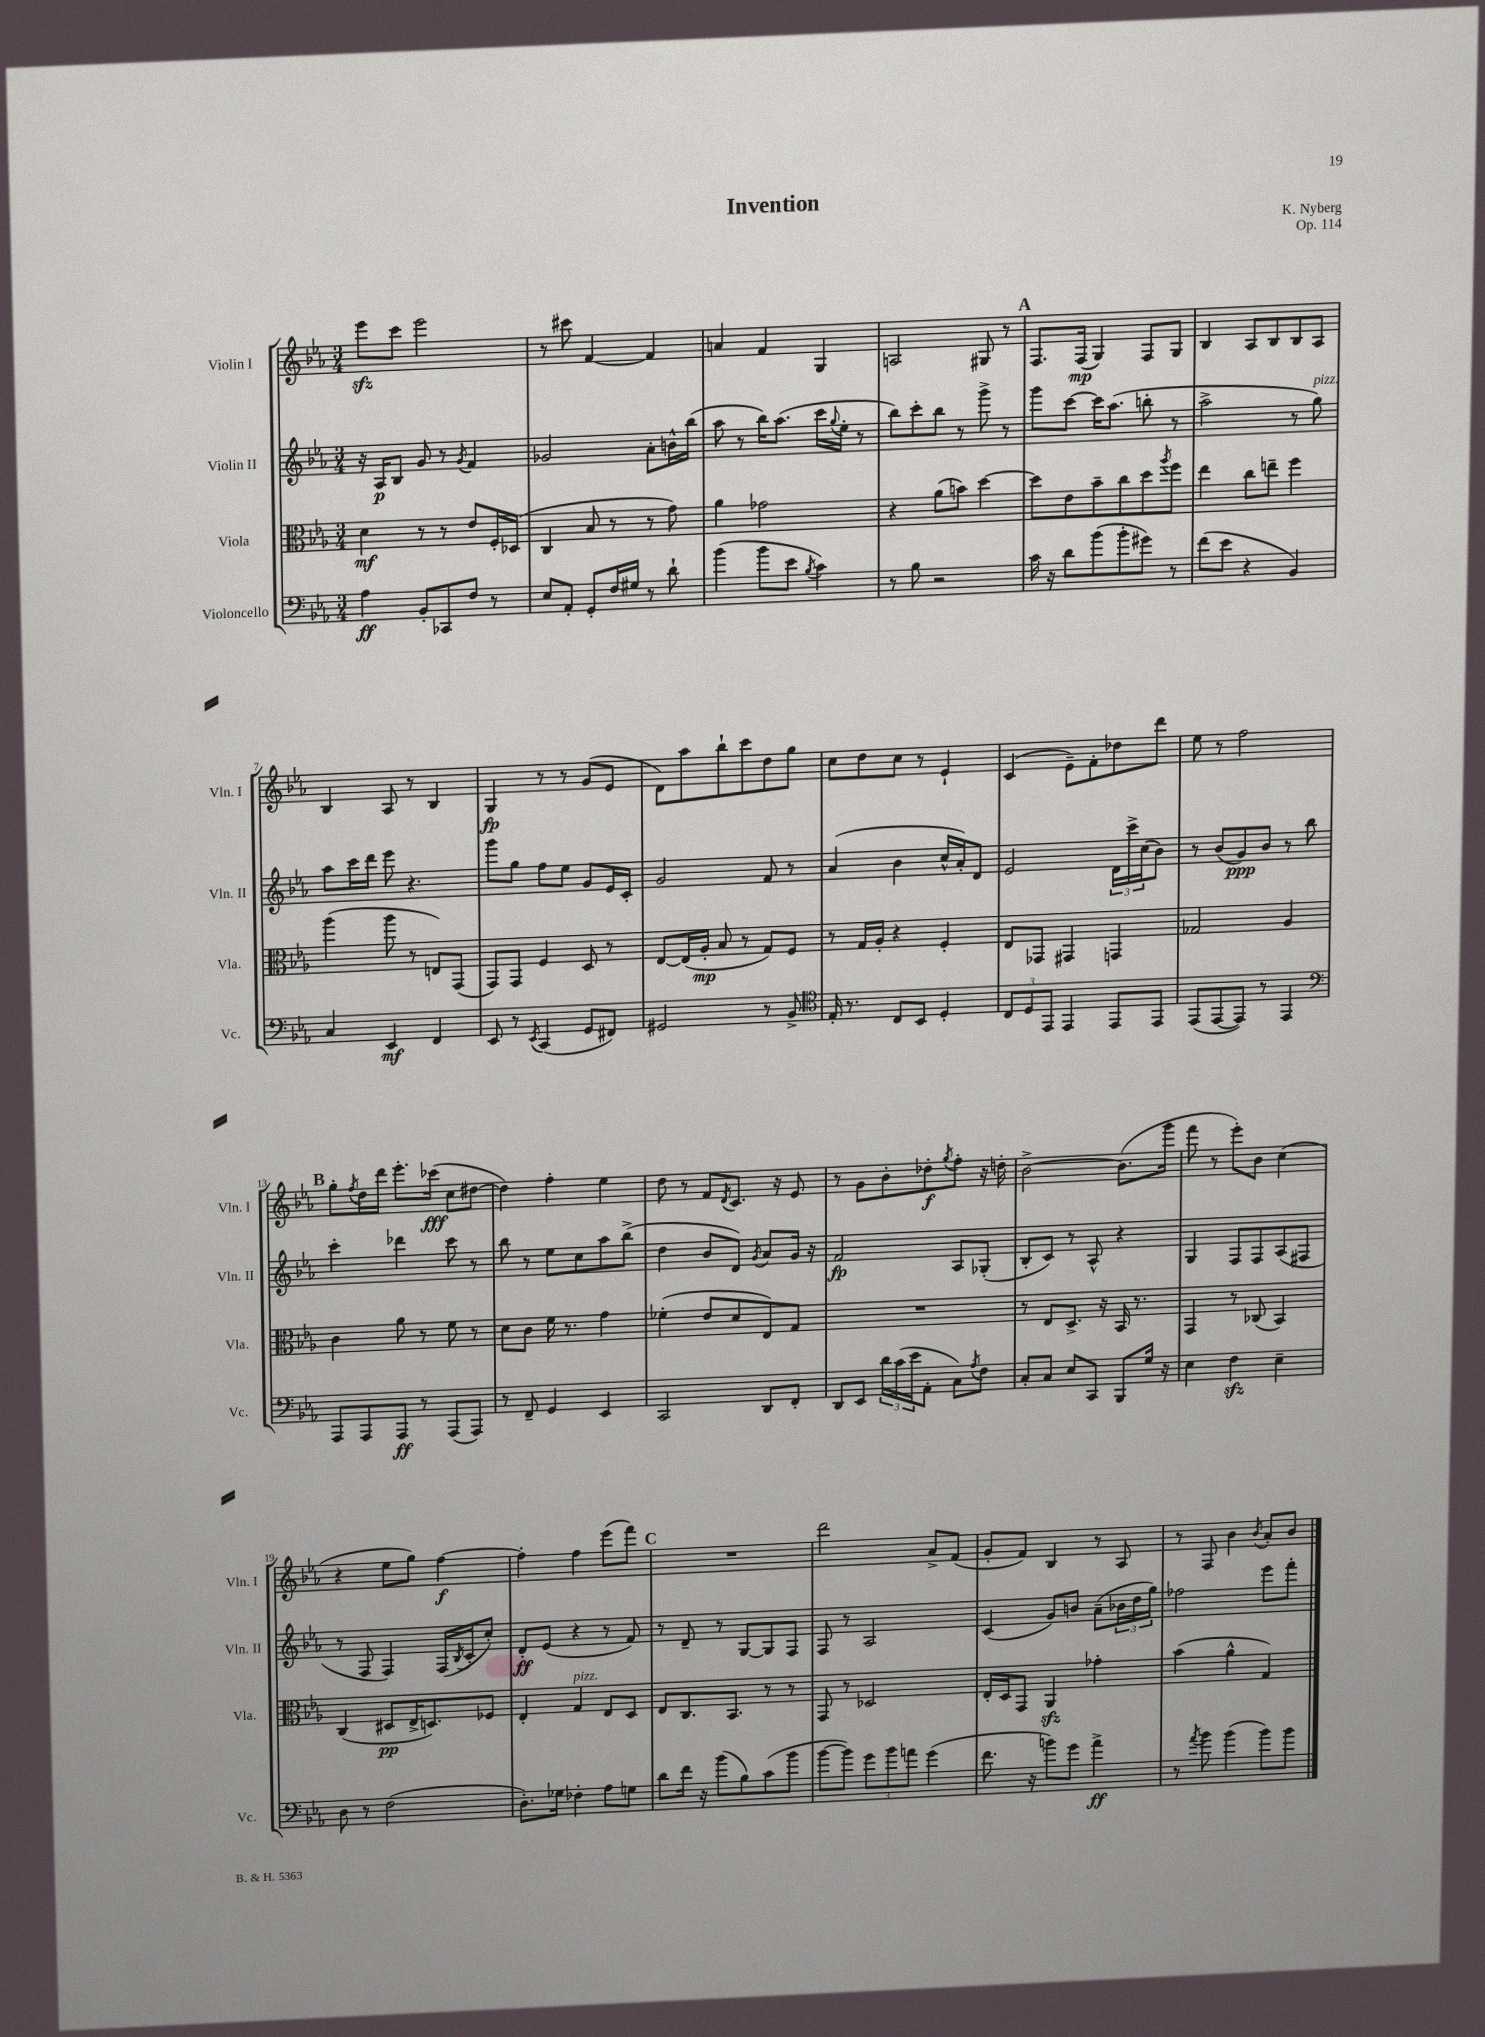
\header { title = "Invention" composer = "K. Nyberg" opus = "Op. 114" }
<<
\new StaffGroup <<
\new Staff = "s0" \with { instrumentName = "Violin I" shortInstrumentName = "Vln. I" } {
    \clef treble \key ees \major \numericTimeSignature \time 3/4
    ees'''8\sfz c'''8 ees'''2 |
    r8 cis'''8 f'4~ f'4 |
    a'4 f'4 g4 |
    a2 gis8 r8 |
    \mark \markup { \bold "A" } f8. f16\mp( g4) f8 g8 |
    bes4 aes8 bes8 bes8 aes8 |
    bes4 aes8 r8 bes4 |
    g4\fp r8 r8 g'8( ees'8 |
    d'8) aes''8 bes''8-! c'''8 d''8 g''8 |
    c''8 d''8 c''8 r8 ees'4-! |
    c'4( ees'8--) f'8-. des''8 d'''8 |
    ees''8 r8 f''2 |
    \mark \markup { \bold "B" } g''8-. \acciaccatura { f''8 } d''16 d'''16 ees'''8.-. ces'''16\fff( c''8 dis''8~ |
    dis''4) f''4-. ees''4 |
    d''8 r8 f'8 \acciaccatura { d'8 } c'8. r16 ees'8 |
    r8 g'8 bes'8-. des''8-.\f \acciaccatura { g''8 } f''8-. r16 d''16-. |
    bes'2~-> bes'8.( g'''16 |
    f'''8 r8 ees'''8-.) bes'8 c''4( |
    r4 ees''8 g''8) f''4~\f |
    f''4-. f''4 ees'''8( f'''8) |
    \mark \markup { \bold "C" } R2. |
    d'''2 aes'8-> f'8( |
    g'8-. f'8) bes4 r8 aes8 |
    r8 f8 bes'4 \acciaccatura { bes'8 } aes'8-. bes'8 \bar "|." |
}
\new Staff = "s1" \with { instrumentName = "Violin II" shortInstrumentName = "Vln. II" } {
    \clef treble \key ees \major \numericTimeSignature \time 3/4
    r16 aes16\p bes8 g'8 r8 \acciaccatura { g'8 } f'4 |
    ges'2 aes'8-. b'16-^ bes''16( |
    aes''8 r8 bes''16) aes''8.( c'''16 \appoggiatura { g''8 } ees''16-. r8 |
    bes''8) c'''8-. bes''8 r8 g'''8-> r8 |
    \mark \markup { \bold "A" } g'''8 c'''8~ c'''16 aes''8.( b''8-. r8 |
    aes''2-> r8 g''8^\markup { \italic "pizz." }) |
    aes''8 c'''16 d'''16 ees'''8 r4. |
    g'''8 g''8 f''8 ees''8 g'8 ees'16 c'16-. |
    g'2 f'8 r8 |
    aes'4( bes'4 c''16-^ aes'16-.) d'8 |
    ees'2 \tuplet 3/2 { d'16 c'''16-> c''16( } bes'8) |
    r8 bes'8( g'8\ppp) bes'8 r8 bes''8 |
    \mark \markup { \bold "B" } c'''4-. des'''4 c'''8 r8 |
    bes''8 r8 ees''8 c''8 aes''8 bes''8->( |
    d''4 bes'8 d'8) \acciaccatura { g'8 } aes'8 g'16 r16 |
    f'2\fp aes8 ges8-.( |
    bes8-. c'8) r8 aes8-^ r4 |
    g4 f8 f8 aes8( fis8 |
    r8 f8 f4) f16( \acciaccatura { bes8 } c'16-. c''8-.) |
    d'8-.\ff ees'8( r4 r8 f'8) |
    \mark \markup { \bold "C" } r8 d'8-- r8 g8~ g8 f8 |
    f8 r8 aes2 |
    c'4( g'8) b'8 aes'8--( \tuplet 3/2 { bes'16 d''16 g''16) } |
    fes''2 ees'''8 f'''8-. \bar "|." |
}
\new Staff = "s2" \with { instrumentName = "Viola" shortInstrumentName = "Vla." } {
    \clef alto \key ees \major \numericTimeSignature \time 3/4
    d'4\mf r8 r8 ees'8 f16-. des16( |
    c4 bes8 r8 r8 g'8) |
    aes'4 ges'2 |
    r4 aes'8( b'8) d''4~ |
    \mark \markup { \bold "A" } d''8 ees'8 bes'8-- c''8 d''8 \acciaccatura { aes''8 } f''8 |
    ees''4 c''8 e''8-- f''4 |
    aes''4( aes''8 r8 e8) g,8( |
    g,8) g,8 f4 d8 r8 |
    ees8~ ees16( aes16-.\mp bes8 r8 g8) f8 |
    r8 g16 aes16-. r4 f4-. |
    ees8 ges,8 gis,4 g,4 |
    ges2 aes4 |
    \mark \markup { \bold "B" } c'4 aes'8 r8 f'8 r8 |
    d'8 c'8 f'16 r8. g'4 |
    fes'4-.( ees'8 d'8 ees8) g8 |
    R2. |
    r8 ees8 d8.-> r16 bes,16 r8. |
    g,4 r8 ces8( bes,4) |
    c4( dis8\pp ees16-> d8.) fes8 |
    ees4-. g4^\markup { \italic "pizz." } ees8 d8 |
    \mark \markup { \bold "C" } ees8 c8. bes,8. r8 r8 |
    g,8 r8 des2 |
    ees16-. d16 g,8 aes,4\sfz ges'4-. |
    bes'4( aes'4-^ g4) \bar "|." |
}
\new Staff = "s3" \with { instrumentName = "Violoncello" shortInstrumentName = "Vc." } {
    \clef bass \key ees \major \numericTimeSignature \time 3/4
    aes4\ff bes,8-. ces,8 f8 r8 |
    ees8 aes,8-. g,8-. f16 gis16 r8 d'8-! |
    bes'4( bes'8 ees'8 \acciaccatura { bes8 } c'4) |
    r8 bes8 r2 |
    \mark \markup { \bold "A" } c'16 r16 d'8 bes'8( bes'8-. gis'8) r8 |
    f'8( ees'8 r4 bes,4) |
    c4 ees,4\mf f,4 |
    ees,8 r8 \acciaccatura { ees,8 } c,4( g,8 fis,8) |
    gis,2 r8 bes,8-> |
    \clef tenor ees16-. r8. c8 bes,8 d4-. |
    \tuplet 3/2 { c8 d8 ees,8 } ees,4 ees,8 ees,8 |
    ees,8( ees,8~ ees,8) r8 ees,4 |
    \mark \markup { \bold "B" } \clef bass aes,,8 aes,,8 aes,,8\ff r8 aes,,8( aes,,8) |
    r8 f,8-- g,4 ees,4 |
    c,2 d,8 f,8-. |
    d,8 ees,8 \tuplet 3/2 { d'16 c'16( ees'16 } aes,8-. c8) \acciaccatura { aes8 } f8 |
    c8-. c8 ees8 c,8 bes,,8 g16 r16 |
    ees4 f4\sfz ees4-- |
    d8 r8 f2( |
    d8.-.) ges16 fes4-. aes8 g8 |
    \mark \markup { \bold "C" } d'8 f'16 r16 bes'8( bes8) c'8( bes'8 |
    bes'8~ bes'8) \tuplet 3/2 { g'8 bes'8 a'8 } g'4( |
    f'8. r16 b'8) g'8 aes'4->\ff |
    r8 \acciaccatura { aes'8 } bes'8 bes'4( bes'8) bes'8 \bar "|." |
}
>>
>>
